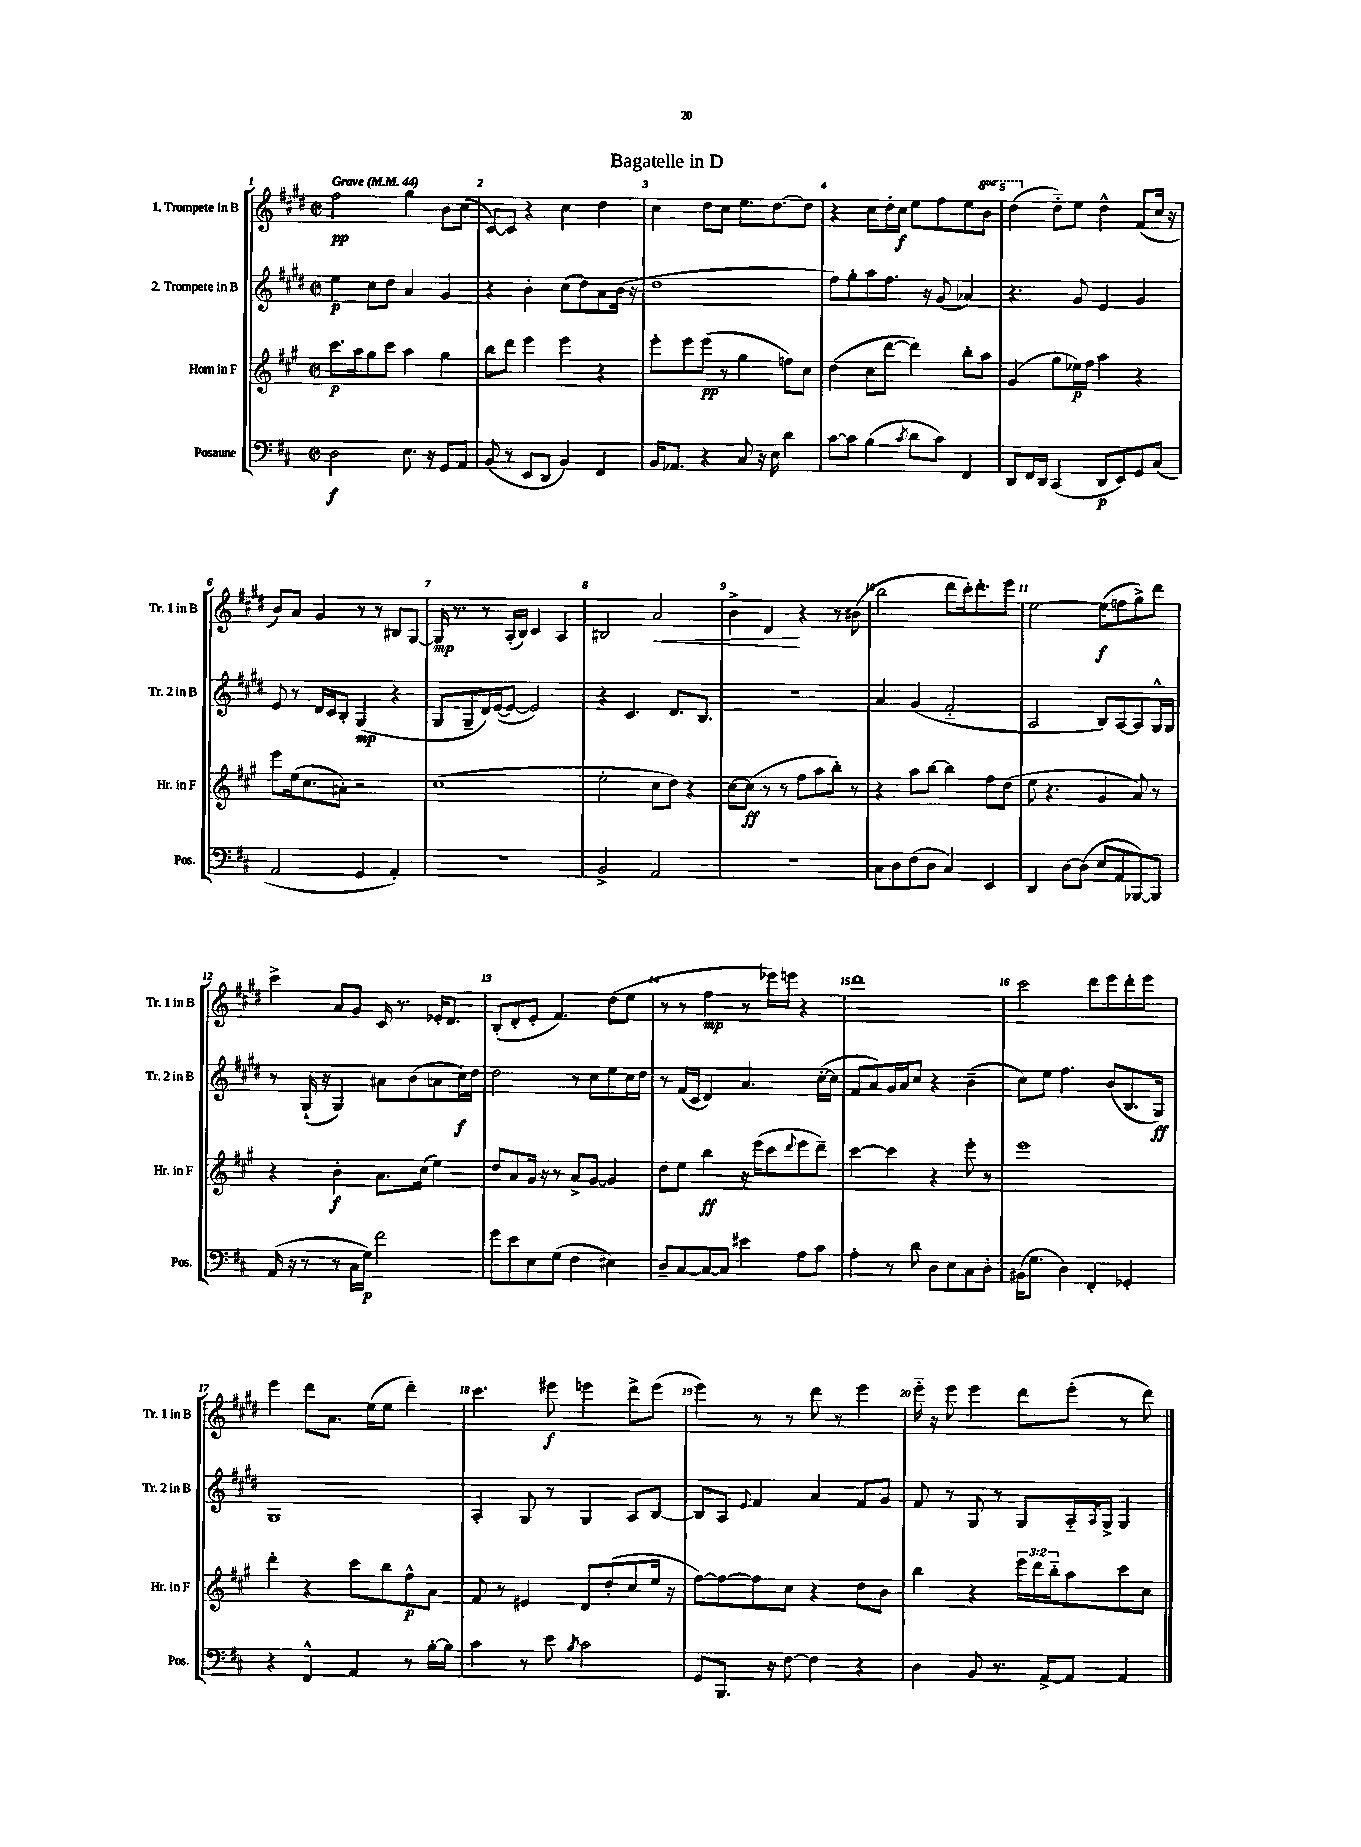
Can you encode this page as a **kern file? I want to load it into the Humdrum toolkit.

**kern	**kern	**kern	**kern
*staff4	*staff3	*staff2	*staff1
*clefF4	*clefG2	*clefG2	*clefG2
*k[f#c#]	*k[f#c#g#]	*k[f#c#g#d#]	*k[f#c#g#d#]
*M2/2	*M2/2	*M2/2	*M2/2
*met(c|)	*met(c|)	*met(c|)	*met(c|)
*MM44	*MM44	*MM44	*MM44
2D	8.ccc#	4ee	2ff#
.	16aa	.	.
.	8gg#	8cc#	.
.	8ccc#	8dd#	.
8.E	4aa	4a	4gg#
16r	.	.	.
8GG	4gg#	4g#	8b
8AA	.	.	(8cc#
=	=	=	=
(8BB	8bb	4r	[8c#)
8r	8ddd	.	8c#]
8EE	4eee	4b'	4r
8DD	.	.	.
4BB)	4eee	(8cc#	4cc#
.	.	8dd#)	.
4FF#	4r	8a	4dd#
.	.	(16b	.
.	.	16r	.
=	=	=	=
16BB	8eee'	1dd#	4cc#
8.AA-	.	.	.
.	8eee	.	.
4r	(8eee	.	8dd#
.	8r	.	8cc#
8C#	4gg#	.	8.ee
16r	.	.	.
16E	.	.	[8.dd#
4d	8ff)	.	.
.	8cc#	.	8dd#]
=	=	=	=
[8c#	(4dd	8ff#)	4r
8c#]	.	8gg#'	.
(4B	8cc#	8aa	8cc#
.	[8ddd	8.ff#	16dd#'
.	.	.	16cc#
8qc#	.	.	.
8d	4ddd])	.	8ee
.	.	16r	.
8c#)	.	(8g#	8ff#
4FF#	8bb'	4a-)	8ee
.	8aa	.	8bb
=	=	=	=
8DD	(4g#	4.r	(4ddd#
16FF#	.	.	.
16DD	.	.	.
(4CC#	8gg#	.	8dd#'~)
.	16ee-)	8g#	8ee
.	16ff#	.	.
8DD	4aa	4e	4dd#^^
8EE)	.	.	.
8GG	4r	4g#	(8f#
(8C#	.	.	16cc#
.	.	.	16r
=	=	=	=
2AA	8eee	8e	8b)
.	(16ee	8r	8a
.	8.cc#	.	.
.	.	16d#	4g#
.	.	16c#	.
.	8a#')	8B'	.
4GG	2r	(4G#	8r
.	.	.	8r
4AA')	.	4r	8B#
.	.	.	[8G#
=	=	=	=
1r	(1cc#	8G#	16G#]
.	.	.	8.r
.	.	8G#~	.
.	.	16d#)	8r
.	.	([16e	.
.	.	8e_	(16A'
.	.	.	16B)
.	.	2e])	4c#
.	.	.	4A
=	=	=	=
2BB^	2ee'	4r	2B#
.	.	4.c#	.
2AA	8cc#	.	2a
.	8dd)	8.d#	.
.	4r	.	.
.	.	8.B	.
=	=	=	=
1r	[8cc#	1r	4b^
.	(8cc#]	.	.
.	8r	.	4d#
.	8r	.	.
.	8ff#	.	4r
.	8aa	.	.
.	8bb')	.	8r
.	8r	.	(8b#
=	=	=	=
8C#	4r	4a	2bb
8D	.	.	.
(8F#	8aa	(4g#	.
8D	[8bb	.	.
4C#)	4bb]	2f#'~	8ddd#
.	.	.	16ccc#')
.	.	.	8.ddd#'
4EE	8ff#	.	.
.	(8dd	.	8eee
=	=	=	=
4DD	8ee	2A	[2ee
.	4.r	.	.
[8D	.	.	.
(8D]	.	.	.
8E	4g#	8B)	(8ee]
8AA	.	[8A	8ff
[8BBB-)	8a)	8A]	8gg#^)
8BBB-]	8r	16G#^^	8ddd#
.	.	16G#	.
=	=	=	=
(16AA	4r	8r	4ccc#^
16r	.	.	.
8r	.	(16G#`	.
.	.	16r	.
8r	4b'	4G#)	8a
16C#	.	.	8g#
16G)	.	.	.
2f#	8.a	8a#	16c#
.	.	.	8.r
.	.	(8b	.
.	(16cc#	.	.
.	4ee)	8a	16e-'
.	.	.	8.d#
.	.	16cc#)	.
.	.	16dd#	.
=	=	=	=
8g	8dd	2dd#	(8B'
8e	8a	.	8d#'
8E	16g#	.	8e'
.	16r	.	.
(8G	8r	.	4.f#)
4F#	8a^	8r	.
.	[8g#	8cc#	.
4E#)	4g#]	8ee	(8dd#
.	.	16cc#	8ee
.	.	16dd#	.
=	=	=	=
8D~	8dd	8r	8r
[8C#	8ee	(16f#	8r
.	.	16c#	.
8C#_	4bb	4d#)	4ff#
8C#]	.	.	.
4e#	16r	4.a	8r
.	(16eee	.	.
.	8ccc#	.	16eee-)
.	.	.	16eee
.	8qqddd	.	.
8A	8eee	.	4r
8c#	8ddd~)	([16cc#'	.
.	.	16cc#]	.
=	=	=	=
4A'	[4ccc#	8f#	1ddd#
.	.	8a)	.
8r	4ccc#]	16g#	.
.	.	16a	.
8d	.	8cc#	.
8D	4r	4r	.
8E	.	.	.
8C#	8eee'	(4b~	.
8D'	8r	.	.
=	=	=	=
(16BB#	1eee	8cc#)	2ccc#
8.G	.	.	.
.	.	8ee	.
4D)	.	4.ff#	.
4FF#'	.	.	8ddd#
.	.	(8b	8eee
4GG-'	.	8.B	8ddd#'
.	.	.	8eee
.	.	16G#)	.
=	=	=	=
4r	4ddd'	1G#	4eee
4FF#^^	4r	.	8ddd#
.	.	.	8.a
4AA	8ccc#	.	.
.	.	.	(16ee
.	8bb	.	8ee
8r	8ff#^^	.	4ddd#')
[16B'	8a	.	.
16B]	.	.	.
=	=	=	=
4c#	8f#	4A'	4.ccc#
.	8r	.	.
8r	4e#	8G#	.
8e	.	8r	8eee#
8qB	.	.	.
2c#	8d	4G#	4eee
.	(8dd'	.	.
.	8cc#	8A	8ddd#^
.	16ee	[8B	(8eee
.	16r	.	.
=	=	=	=
8GG	[8ff#)	8B]	4eee)
8.BBB	8ff#_	8A	.
.	.	8qqe	.
.	8ff#]	4f#	8r
16r	.	.	.
[8F#	8cc#	.	8r
4F#]	4r	4a	8ddd#
.	.	.	8r
4r	8dd	8f#	4eee
.	8b	8g#	.
=	=	=	=
4D	4bb	8f#	16eee'~
.	.	.	16r
.	.	8r	8eee
8BB	4r	8G#	4eee
8.r	.	8r	.
.	24eee	8G#	8ddd#
.	24ddd	.	.
[16AA^	.	.	.
.	24bb'~	.	.
8AA]	8aa	16A'~	(8eee'
.	.	8qA	.
.	.	16G#^	.
4AA	8ccc#	4G#	8r
.	8cc#	.	8ddd#)
==	==	==	==
*-	*-	*-	*-
